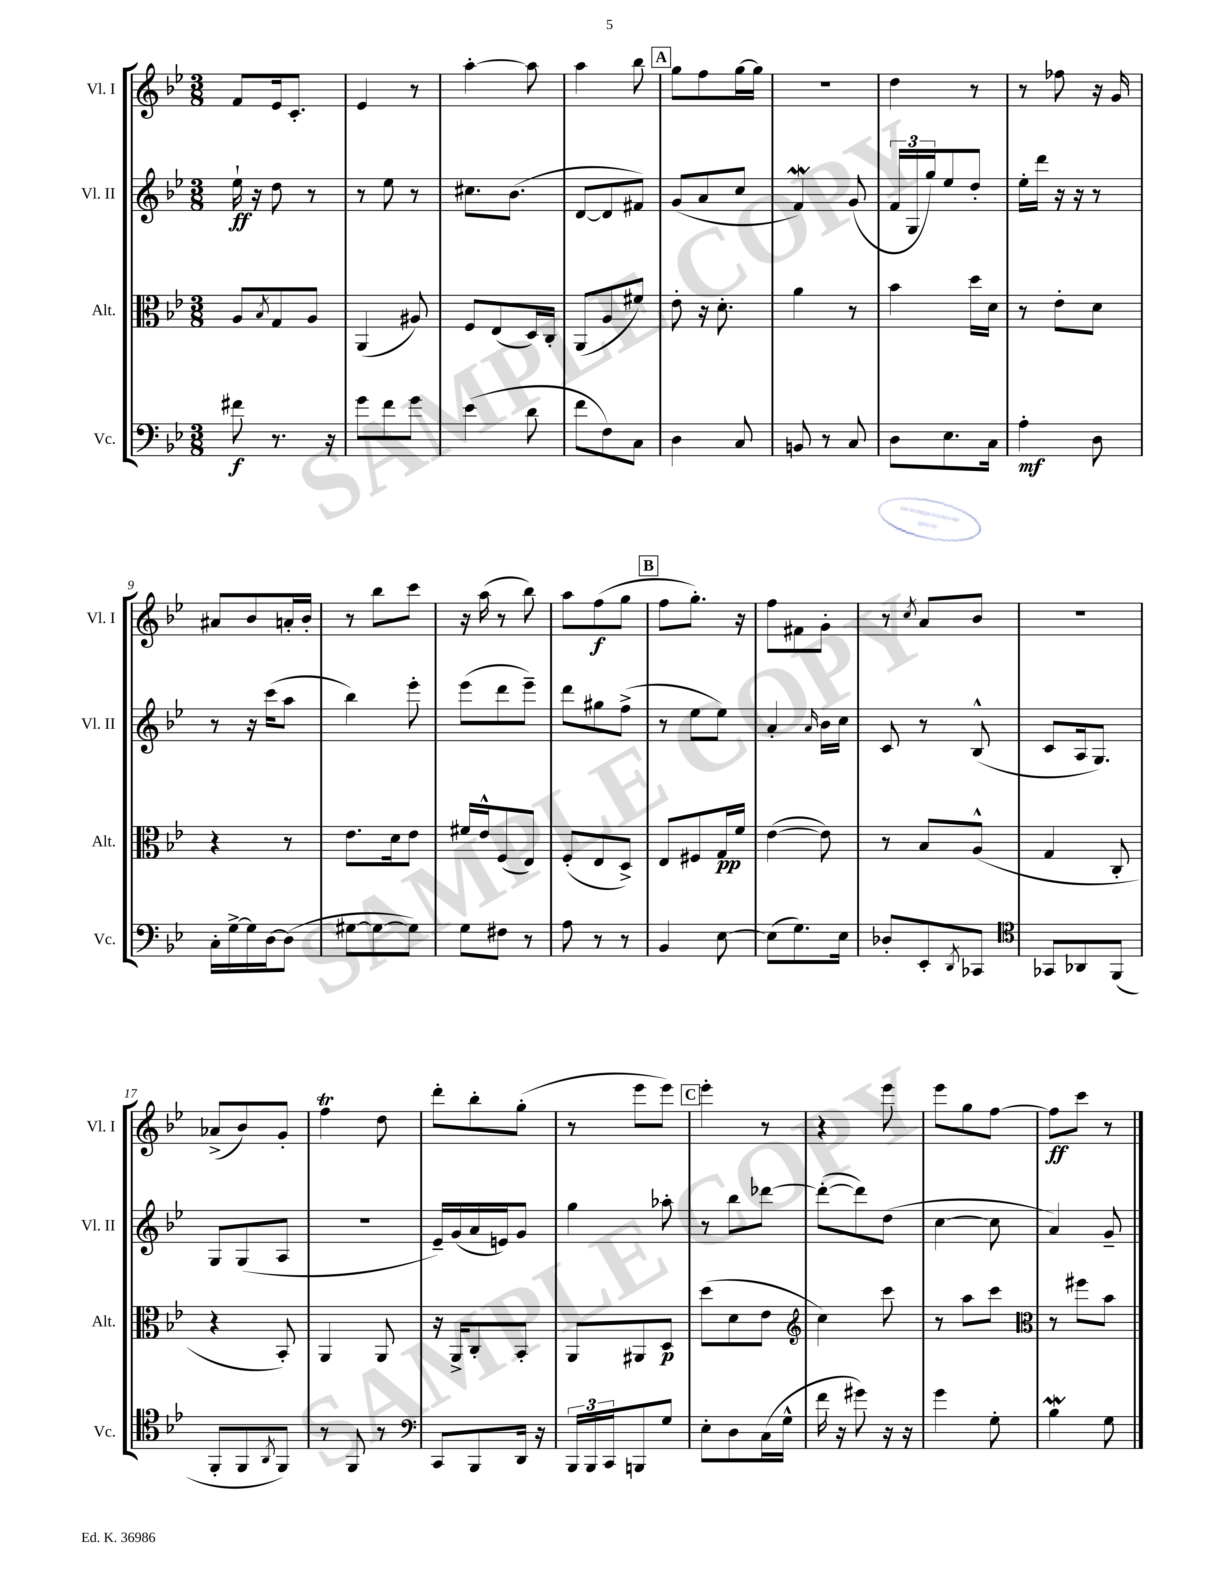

**kern	**kern	**kern	**kern
*staff4	*staff3	*staff2	*staff1
*clefF4	*clefC3	*clefG2	*clefG2
*k[b-e-]	*k[b-e-]	*k[b-e-]	*k[b-e-]
*M3/8	*M3/8	*M3/8	*M3/8
8f#	8A	16ee-`	8f
.	.	16r	.
.	8qB-	.	.
8.r	8G	8dd	16e-
.	.	.	8.c'
.	8A	8r	.
16r	.	.	.
=	=	=	=
8g	(4AA	8r	4e-
8f	.	8ee-	.
8g	8A#)	8r	8r
=	=	=	=
(4e-	8F	8.cc#	[4aa'
.	(8E-	.	.
.	.	(8.b-	.
8d	16D)	.	8aa]
.	16C'	.	.
=	=	=	=
8f	(8AA	[8d	4aa
8F)	8A	8d]	.
8C	8f#)	8f#)	8bb-
=	=	=	=
4D	8e-'	(8g	8gg
.	16r	8a	8ff
.	8.d'	.	.
8C	.	8cc	[16gg
.	.	.	16gg]
=	=	=	=
8BB	4a	4f)	4.r
8r	.	.	.
8C	8r	(8g	.
=	=	=	=
8D	4b-	24f	4dd
.	.	24G	.
.	.	24gg)	.
8.E-	.	8ee-	.
.	16dd	8dd'	8r
16C	16d	.	.
=	=	=	=
4A'	8r	16ee-'	8r
.	.	16ddd	.
.	8e-'	16r	8ff-
.	.	16r	.
8D	8d	8r	16r
.	.	.	16g
=	=	=	=
16C'	4r	8r	8a#
[16G^	.	.	.
16G]	.	16r	8b-
[16D	.	(16ccc	.
(8D]	8r	8aa	16a'
.	.	.	16b-'
=	=	=	=
[8G#	8.e-	4bb-)	8r
8G#_	.	.	8bb-
.	16d	.	.
8G#])	8e-	8eee-'	8ccc
=	=	=	=
8G	16f#	(8eee-	16r
.	16e-^^	.	(16aa
8F#	(8F	8ddd	8r
8r	8E-)	8eee-~)	8bb-)
=	=	=	=
8A	(8F'	8ddd	8aa
8r	8E-	8gg#	(8ff
8r	8D^)	(8ff^	8gg
=	=	=	=
4BB-	8E-	8r	8ff
.	8F#	8ee-	8.gg')
[8E-	16G	8ee-)	.
.	16f	.	16r
=	=	=	=
(8E-]	([4e-	4a'	8ff
8.G)	.	.	8f#
.	.	16qqa	.
.	8e-])	16b-	8g'
16E-	.	16cc	.
=	=	=	=
8D-'	8r	8c	8r
.	.	.	8qcc
8EE-'	8B-	8r	8a
8qDD	.	.	.
8CC-	(8A^^	(8B-^^	8b-
=	=	=	=
*clefC4	*	*	*
8GG-	4G	8c	4.r
8AA-	.	16A	.
.	.	8.G)	.
(8FF	8C'	.	.
=	=	=	=
8FF'	4r	8G	(8a-^
8FF	.	(8G	8b-)
8qAA	.	.	.
8FF)	8BB-')	8A	8g'
=	=	=	=
8r	4AA	4.r	4ff
8FF	.	.	.
8r	8AA	.	8dd
=	=	=	=
*clefF4	*	*	*
8CC	16r	16e-~)	8ddd'
.	16AA^	(16g	.
8BBB-	8C'	16a	8bb-'
.	.	16e)	.
16DD	8BB-'	8g	(8gg'
16r	.	.	.
=	=	=	=
24BBB-	8AA	4gg	8r
24BBB-	.	.	.
24CC	.	.	.
8BBB	8AA#	.	8eee-
8G	8D	8aa-'	8eee-)
=	=	=	=
8E-'	(8dd	8r	4eee-'
8D	8d	8bb-	.
(16C	8e-	[8ddd-	8r
16G^^	.	.	.
=	=	=	=
*	*clefG2	*	*
16f	4cc)	(8ddd-'_	4r
16r	.	.	.
8g#)	.	8ddd-])	.
16r	8ccc	(8dd	8eee-
16r	.	.	.
=	=	=	=
4g	8r	[4cc	8eee-
.	8aa	.	8gg
8G'	8ccc	8cc]	[8ff
=	=	=	=
*	*clefC3	*	*
4B-	8r	4a)	8ff]
.	8ff#	.	8ccc
8G	8b-	8g~	8r
==	==	==	==
*-	*-	*-	*-
